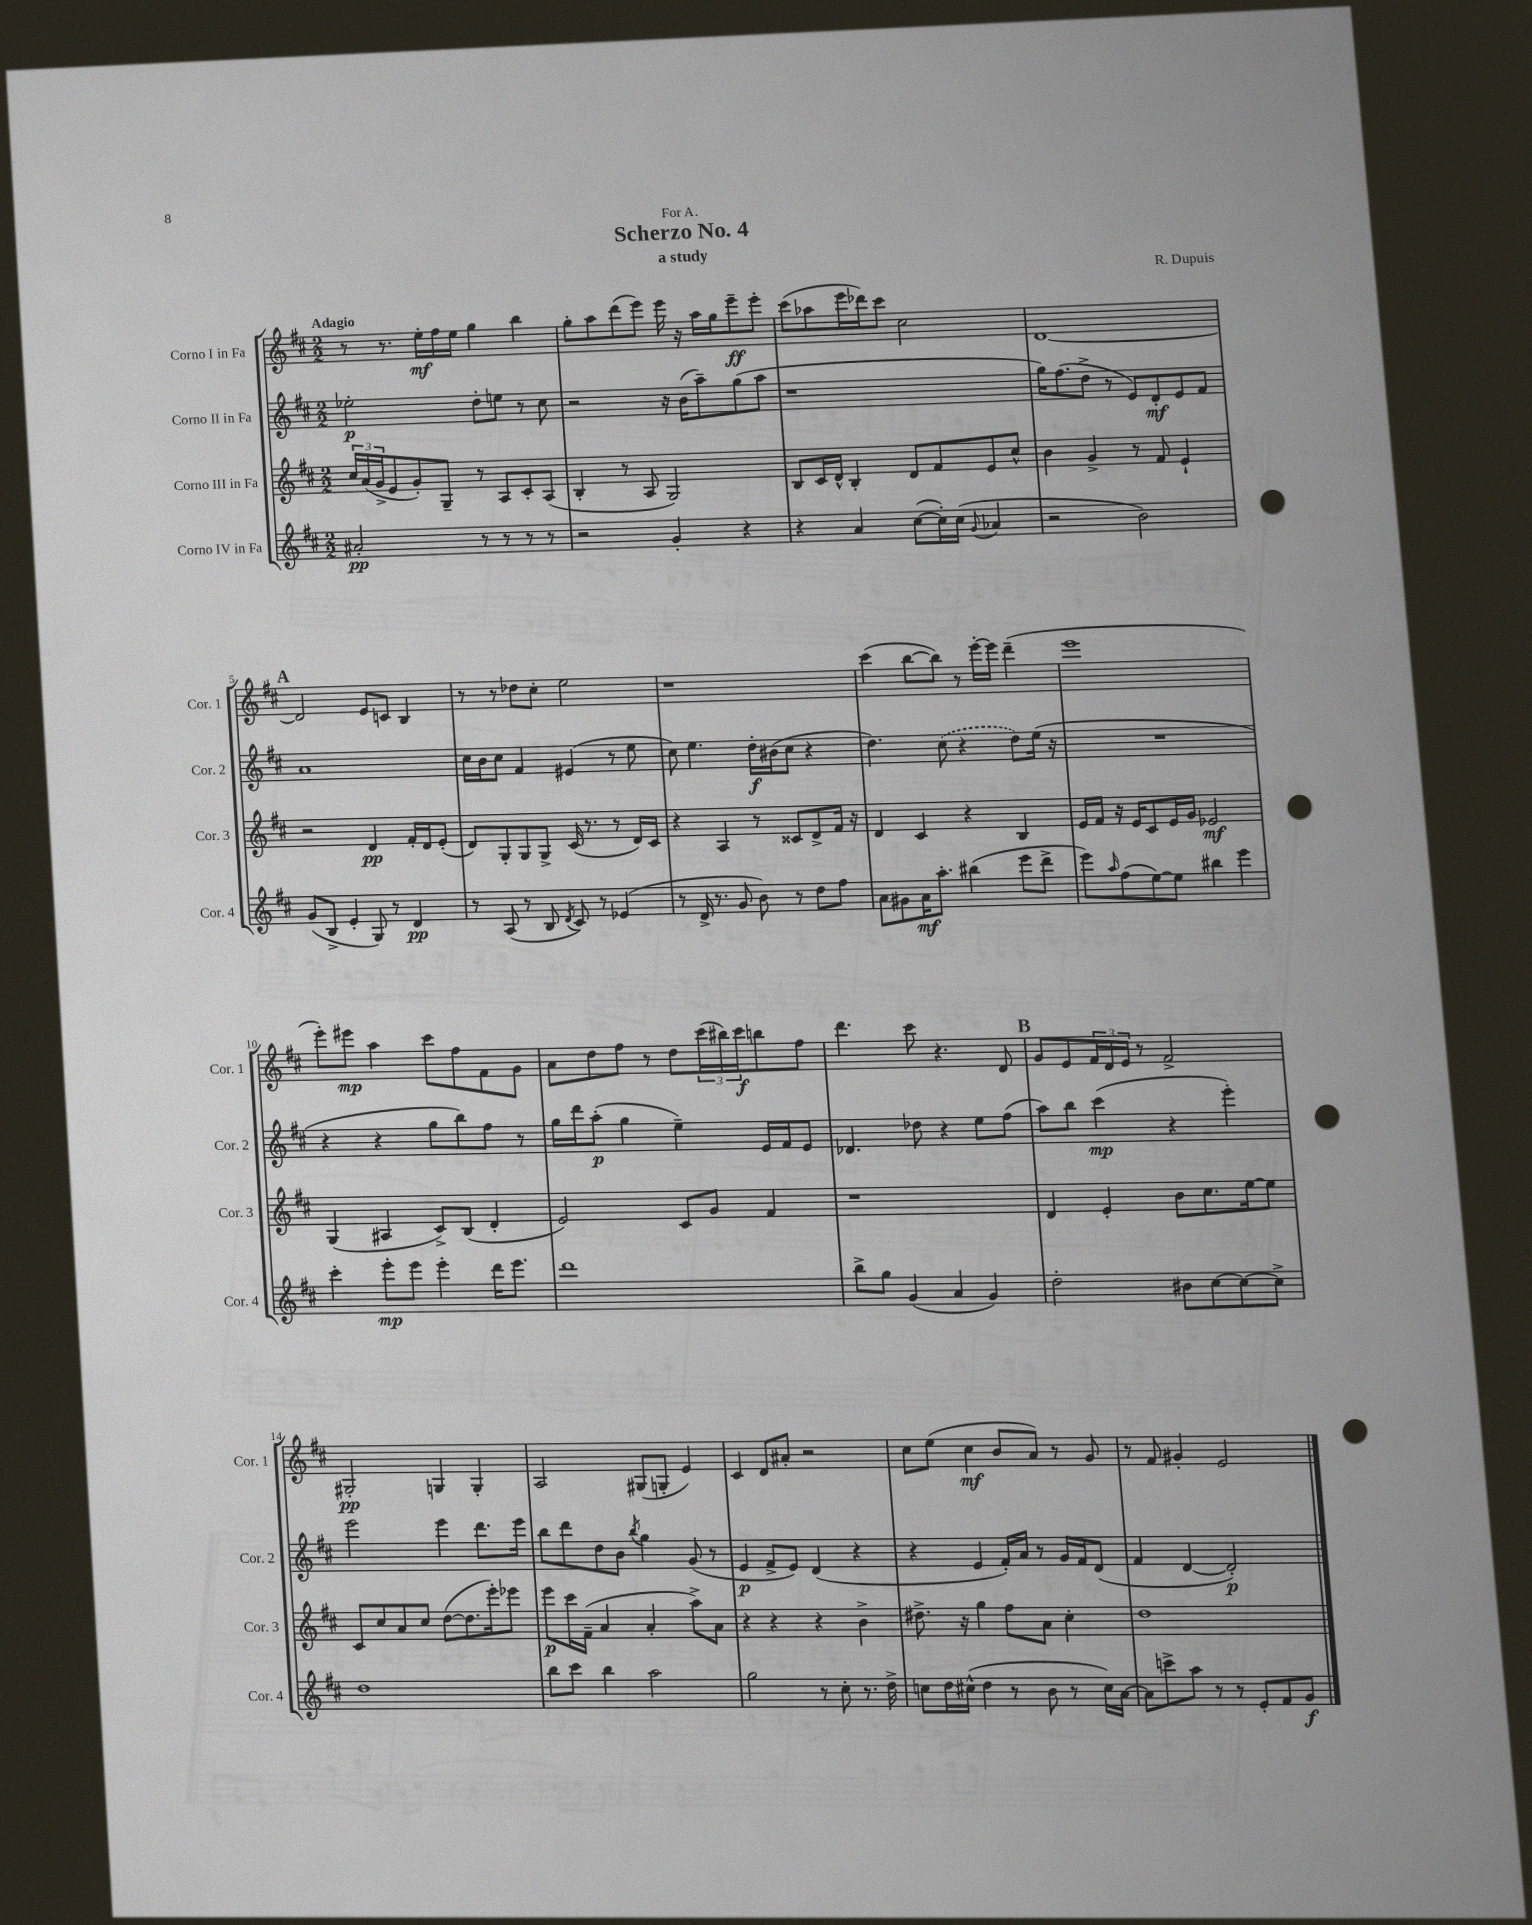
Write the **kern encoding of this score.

**kern	**kern	**kern	**kern
*staff4	*staff3	*staff2	*staff1
*clefG2	*clefG2	*clefG2	*clefG2
*k[f#c#]	*k[f#c#]	*k[f#c#]	*k[f#c#]
*M2/2	*M2/2	*M2/2	*M2/2
2a#'	24cc#	2ee-'	8r
.	(24a	.	.
.	24g^	.	.
.	8e	.	8.r
.	8g')	.	.
.	.	.	16ee'
.	8G~	.	16ff#
.	.	.	16ee
8r	8r	8dd'	4gg
8r	8A	8ee	.
8r	8c#'	8r	4bb
8r	(8A	8cc#	.
=	=	=	=
2r	4B'	2r	8gg'
.	.	.	8aa
.	8r	.	(8ddd
.	8A	.	8eee)
4g'	2G)	16r	16eee
.	.	(16b	16r
.	.	8aa~)	16aa
.	.	.	16gg
4r	.	(8gg	8eee~
.	.	8aa	8eee'
=	=	=	=
4r	8B	1r	(8ccc#
.	16c#	.	8aa-
.	16d^^	.	.
4a	4B'	.	16eee
.	.	.	16ddd-)
.	.	.	8ccc#
([8cc#	8d	.	2cc#
16cc#'])	8f#	.	.
(16cc#	.	.	.
8qqg	.	.	.
4a-	8e	.	.
.	8cc#^^	.	.
=	=	=	=
2r	4b	16gg)	[1d
.	.	(8.ff#	.
.	4g^	8dd^	.
.	.	8r	.
2b)	8r	8e)	.
.	8f#	8d'	.
.	4e`	8e	.
.	.	8f#	.
=	=	=	=
(8g	2r	1a	2d]
8B^	.	.	.
4e'	.	.	.
8G)	4d	.	8e
8r	.	.	8c
4d	16f#'	.	4B
.	16d	.	.
.	(8e'	.	.
=	=	=	=
8r	8d)	16cc#	8r
.	.	16b	.
(8A	8G'	8cc#	8r
8r	8G	4f#	8dd-
8B	8G^	.	8cc#'
8qd	.	.	.
8c#)	(16c#	(4e#	2ee
.	8.r	.	.
8r	.	.	.
(4e-	8r	8r	.
.	16d)	8ee	.
.	16c#	.	.
=	=	=	=
8r	4r	8cc#)	1r
16d^	.	4.ee	.
8.r	.	.	.
.	4A	.	.
8g	.	.	.
8b)	8r	16dd'	.
.	.	(16b#	.
8r	8c##	8cc#	.
8dd	8d^	4r	.
8ff#	16f#	.	.
.	16r	.	.
=	=	=	=
8a	4d	4.dd)	(4ccc#
8g#	.	.	.
16a	4c#	.	[8bb
8.aa'	.	.	.
.	.	(8cc#	8bb])
(4bb#	4r	4r	8r
.	.	.	[16eee'
.	.	.	16eee]
8eee	4B	8dd)	(4ddd~
8ddd^	.	(16ee	.
.	.	16r	.
=	=	=	=
8eee)	16e	1r	1eee
.	16f#	.	.
16qqaa	.	.	.
(8ff#	16r	.	.
.	16e	.	.
[8ee)	8c#	.	.
8ee]	16e	.	.
.	16g	.	.
4bb#	2e-	.	.
4eee	.	.	.
=	=	=	=
4ccc#'	(4G	4r	8eee')
.	.	.	8eee#
8eee'	4A#	4r	4aa
8eee	.	.	.
4eee'	8c#^)	8gg	8ccc#
.	(8B	8bb)	8ff#
16ddd	4d'	8ff#	8f#
8.eee	.	.	.
.	.	8r	8g
=	=	=	=
1ddd	2e)	16gg	8a
.	.	16ddd	.
.	.	(8aa'	8dd
.	.	4gg	8ff#
.	.	.	8r
.	8c#	4ee~)	8dd
.	8g	.	(24ccc#
.	.	.	24bb#)
.	.	.	24ccc#
.	4f#	16e	8bb
.	.	16f#	.
.	.	8e	8ff#
=	=	=	=
8bb^	1r	4.d-	4.ddd
8gg	.	.	.
(4g	.	.	.
.	.	8dd-	8ccc#
4a	.	4r	4.r
4g)	.	8ee	.
.	.	(8ff#	8d
=	=	=	=
2dd'	4d	8aa)	8g
.	.	8bb	8e
.	4e'	(4ccc#	24f#
.	.	.	24d
.	.	.	24e
.	.	.	8r
8b#	8b	4r	2f#^
[8cc#	8.cc#	.	.
8cc#_	.	4eee')	.
.	[16ee	.	.
8cc#^]	8ee]	.	.
=	=	=	=
1dd	8c#	2eee	2G#'
.	8cc#	.	.
.	8a	.	.
.	8cc#	.	.
.	([8dd	4eee	4G
.	8.dd]	.	.
.	.	8.ddd	4G'
.	16eee')	.	.
.	8eee-	.	.
.	.	16eee	.
=	=	=	=
8bb	8eee	8bb	2A
8ccc#	16ccc#	8ddd	.
.	(16f#~	.	.
4bb	4a	8dd	.
.	.	8b	.
.	.	8qbb	.
2aa	4a'	4gg	(8G#
.	.	.	8G'
.	8aa^)	(8g	4e)
.	8a	8r	.
=	=	=	=
2gg	4r	4e	4c#
.	4r	8f#^	8d
.	.	8e)	8a#'
8r	4r	(4d	2r
8cc#'	.	.	.
8.r	4b^	4r	.
16dd^	.	.	.
=	=	=	=
8cc	8.dd#^	4r	8cc#
16dd	.	.	(8ee
(16cc#^^	16r	.	.
4dd	4gg	4e	4cc#
8r	8ff#	16f#')	8b
.	.	16a	.
8b	8a	8r	8a)
8r	4cc#'	16g	8r
.	.	16f#	.
16cc#)	.	(8d	8g
[16a	.	.	.
=	=	=	=
8a]	1dd	4f#	8r
8ccc^	.	.	8f#
8aa	.	[4d	4g#'
8r	.	.	.
8r	.	2d'])	2e
8e'	.	.	.
8f#	.	.	.
8g	.	.	.
==	==	==	==
*-	*-	*-	*-
